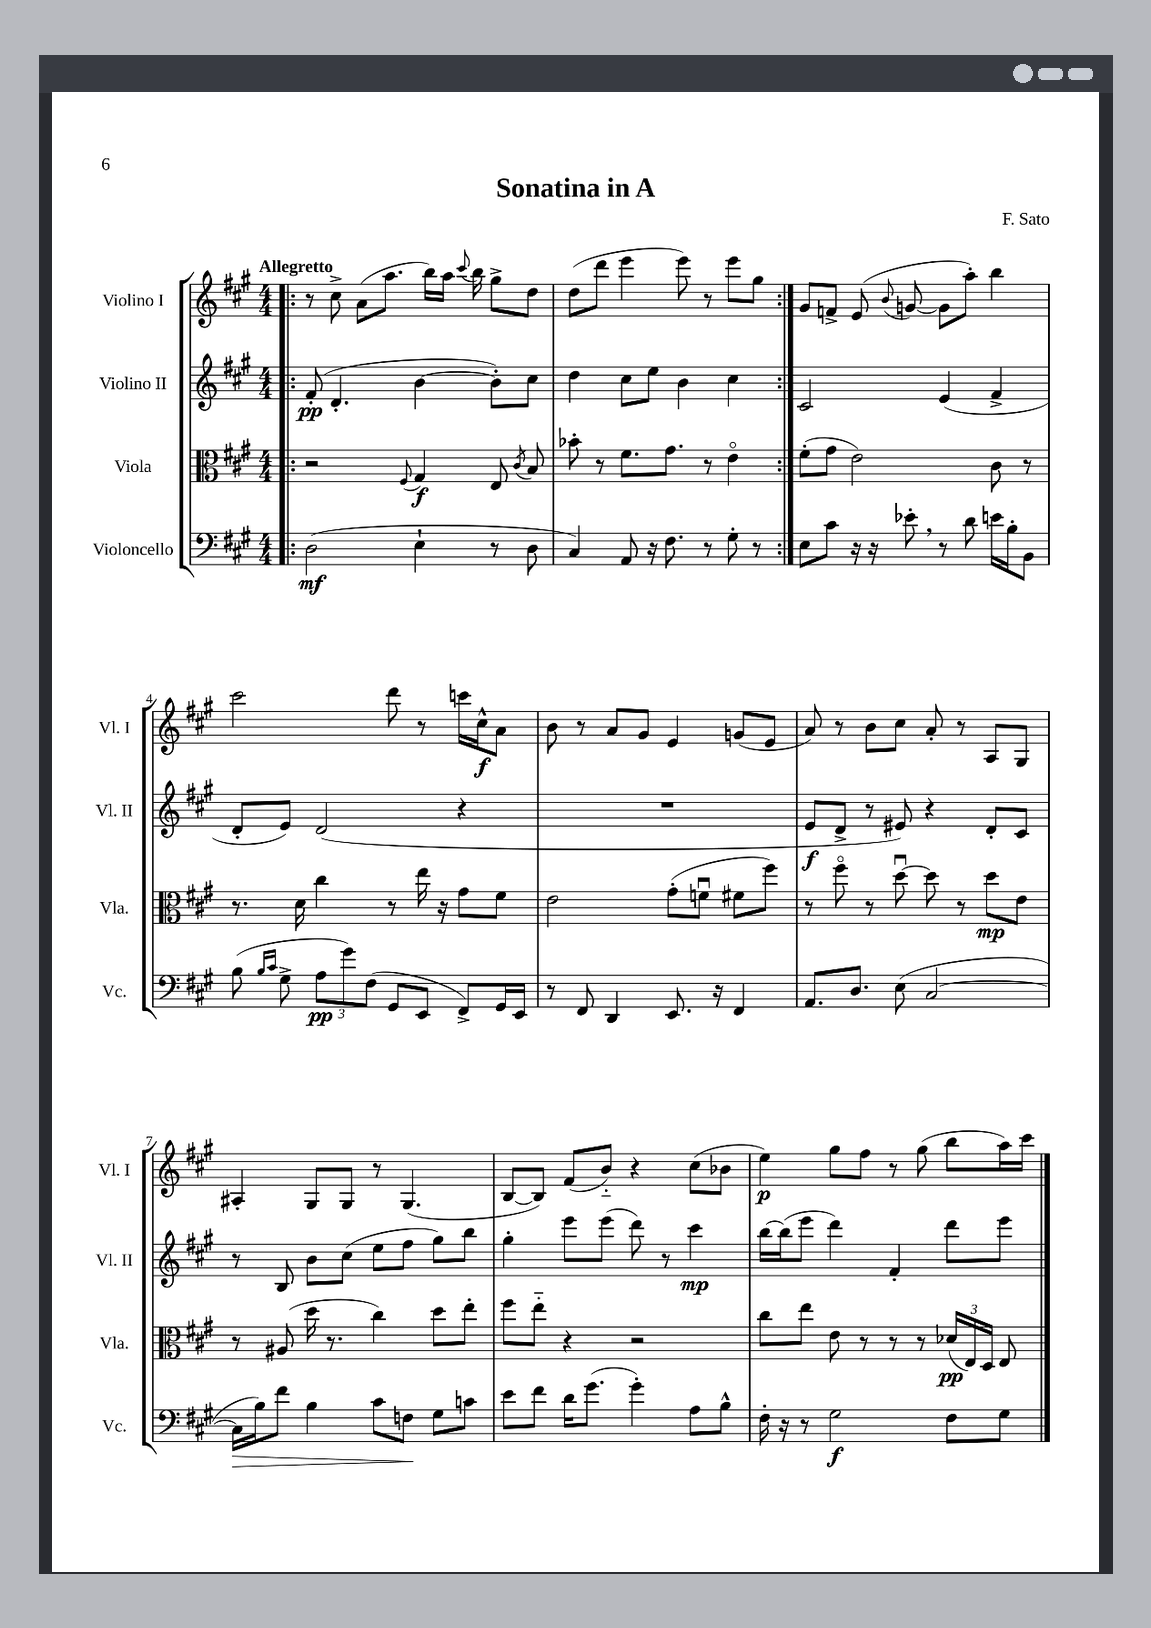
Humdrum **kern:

**kern	**kern	**kern	**kern
*staff4	*staff3	*staff2	*staff1
*clefF4	*clefC3	*clefG2	*clefG2
*k[f#c#g#]	*k[f#c#g#]	*k[f#c#g#]	*k[f#c#g#]
*M4/4	*M4/4	*M4/4	*M4/4
=!|:	=!|:	=!|:	=!|:
(2D	2r	(8f#'	8r
.	.	4.d'	8cc#^
.	.	.	(8a
.	.	.	8.aa
.	8qqF#	.	.
4E`	4G#	[4b	.
.	.	.	16bb)
.	.	.	16aa
.	.	.	8qqccc#
.	.	.	16bb
8r	8E	8b'])	8gg#^
.	8qc#	.	.
8D	8B	8cc#	8dd
=	=	=	=
4C#)	8b-'	4dd	(8dd
.	8r	.	8ddd
8AA	8.f#	8cc#	4eee
16r	.	8ee	.
8.F#	8.g#	.	.
.	.	4b	8eee)
8r	8r	.	8r
8G#'	4eo	4cc#	8eee
8r	.	.	8gg#
=:|!	=:|!	=:|!	=:|!
8E	(8f#'	2c#	8g#
8c#	8g#	.	8f^
16r	2e)	.	(8e
16r	.	.	.
.	.	.	8qqb
8e-'	.	.	[8g
8r	.	(4e	8g]
8d	.	.	8aa')
16e	8c#	4f#^	4bb
16B'	.	.	.
8BB	8r	.	.
=	=	=	=
(8B	8.r	8d'	2ccc#
16qqB	.	.	.
16qqc#	.	.	.
8G#^	.	8e)	.
.	16d	.	.
12A	4cc#	(2d	.
12g#)	.	.	.
(12F#	.	.	.
8GG#	8r	.	8ddd
8EE	16ee	.	8r
.	16r	.	.
8FF#^)	8g#	4r	16ccc
.	.	.	16cc#^^
16GG#	8f#	.	8a
16EE	.	.	.
=	=	=	=
8r	2e	1r	8b
8FF#	.	.	8r
4DD	.	.	8a
.	.	.	8g#
8.EE	(8g#'	.	4e
.	8fu	.	.
16r	.	.	.
4FF#	8f#	.	(8g
.	8ff#)	.	8e
=	=	=	=
8.AA	8r	8e	8a)
.	8ff#o	8d^	8r
8.D	.	.	.
.	8r	8r	8b
(8E	[8ddu	8e#)	8cc#
[2C#	8dd]	4r	8a'
.	8r	.	8r
.	8dd	8d'	8A
.	8e	8c#	8G#
=	=	=	=
16C#]	8r	8r	4A#'
16B)	.	.	.
8f#	(8A#	8B	.
4B	16dd	8b	8G#
.	8.r	.	.
.	.	(8cc#	8G#
8c#	4cc#)	8ee	8r
8F	.	8ff#	(4.G#
8G#	8dd	8gg#)	.
8c	8ee'	8bb	.
=	=	=	=
8e	8ff#	4gg#'	[8B
8f#	8ee'~	.	8B])
16d	4r	8eee	(8f#
(8.g#	.	.	.
.	.	(8eee	8b'~)
4g#')	2r	8ddd)	4r
.	.	8r	.
8A	.	4ccc#	(8cc#
8B^^	.	.	8b-
=	=	=	=
16F#'	8cc#	[16bb	4ee)
16r	.	(16bb]	.
8r	8ee	8eee	.
2G#	8e	4ddd)	8gg#
.	8r	.	8ff#
.	8r	4f#'	8r
.	8r	.	(8gg#
8F#	(24d-	8ddd	8bb
.	24E)	.	.
.	24D	.	.
8G#	8E	8eee	16aa)
.	.	.	16ccc#
==	==	==	==
*-	*-	*-	*-
